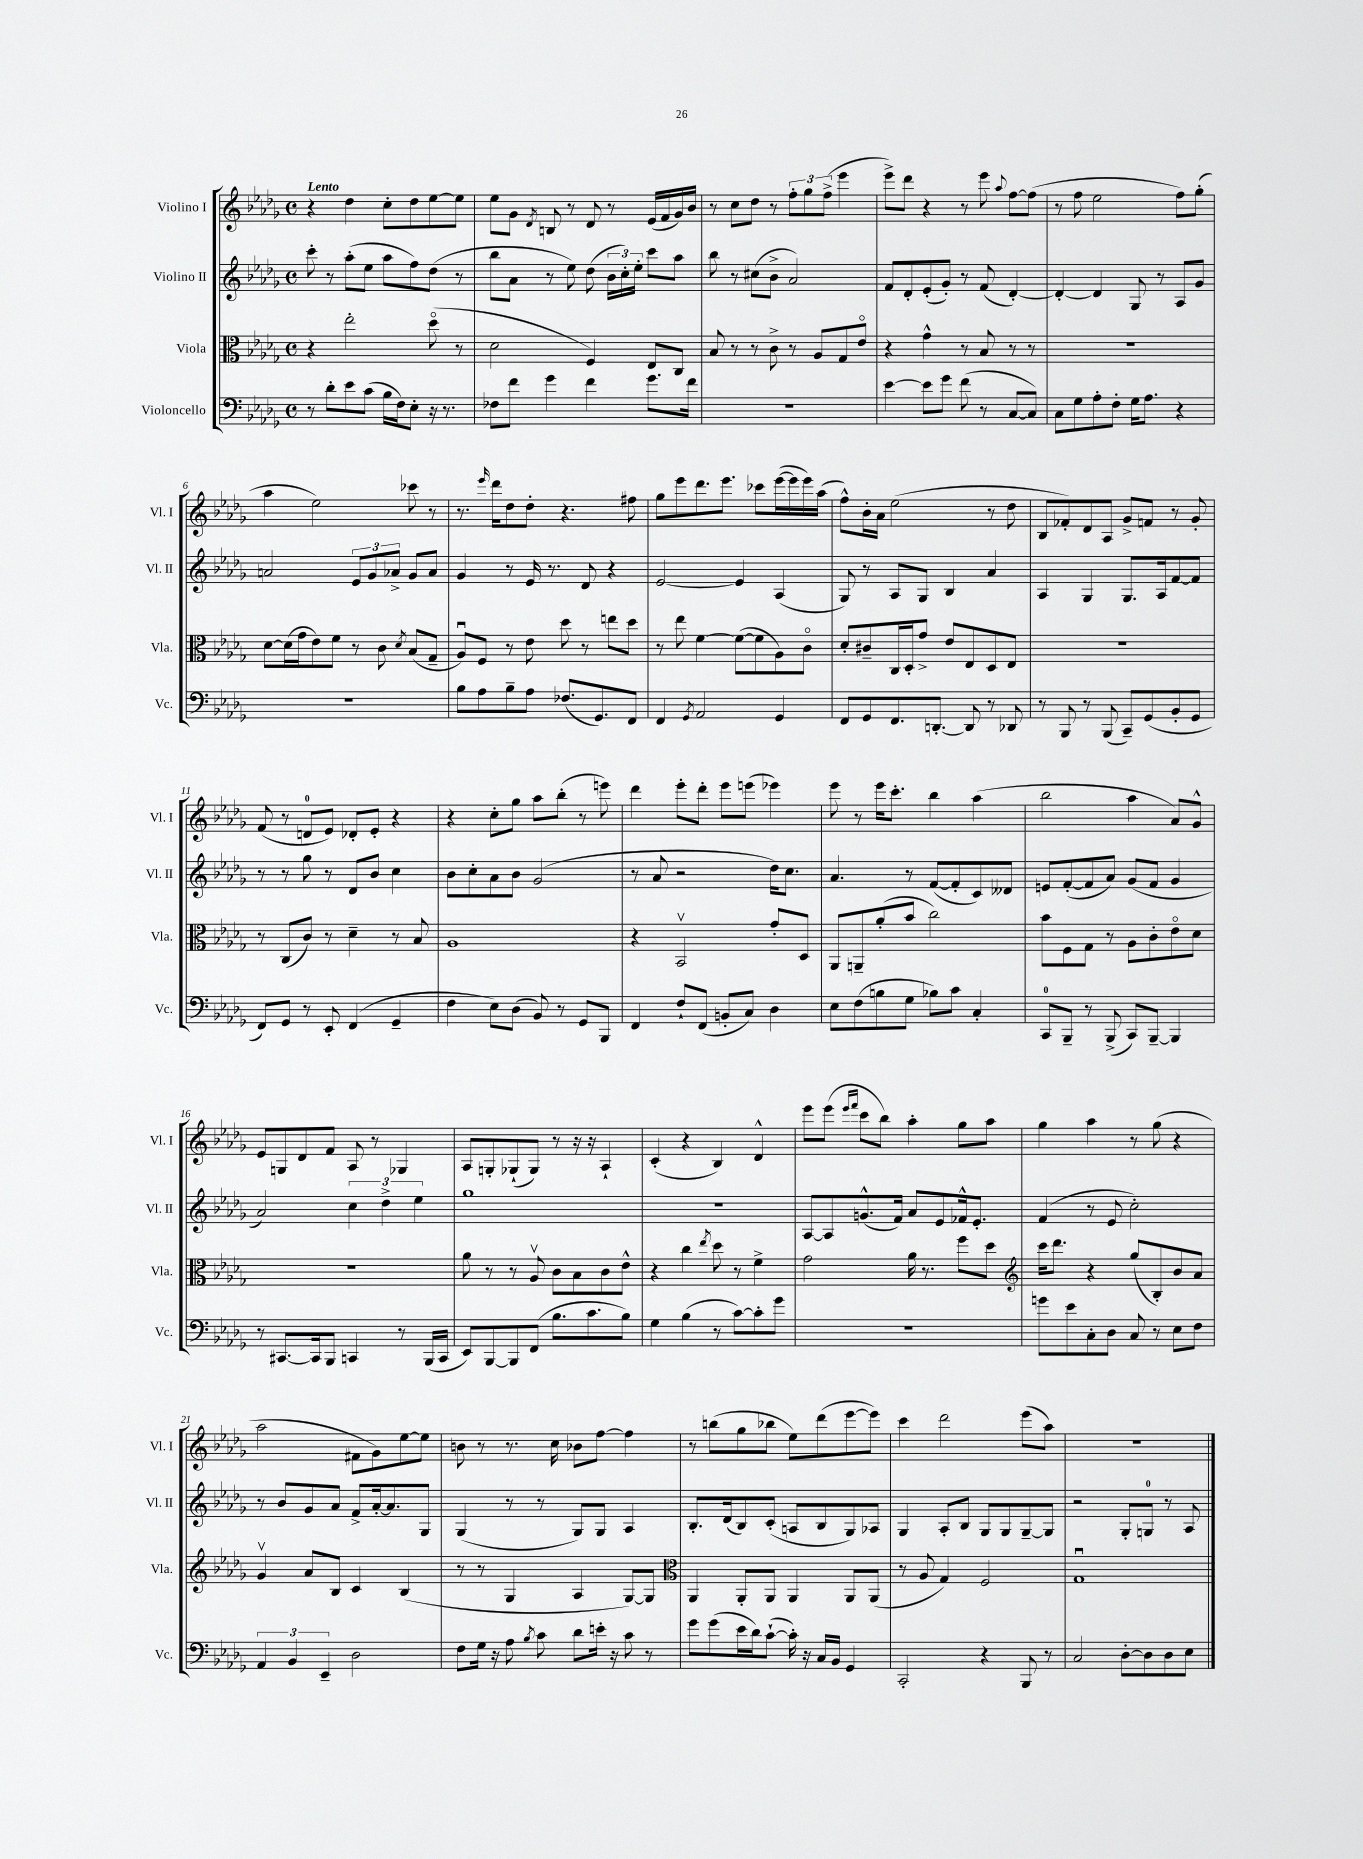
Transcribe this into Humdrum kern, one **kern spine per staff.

**kern	**kern	**kern	**kern
*part4	*part3	*part2	*part1
*staff4	*staff3	*staff2	*staff1
*I"Violoncello	*I"Viola	*I"Violino II	*I"Violino I
*I'Vc.	*I'Vla.	*I'Vl. II	*I'Vl. I
*clefF4	*clefC3	*clefG2	*clefG2
*k[b-e-a-d-g-]	*k[b-e-a-d-g-]	*k[b-e-a-d-g-]	*k[b-e-a-d-g-]
*M4/4	*M4/4	*M4/4	*M4/4
*met(c)	*met(c)	*met(c)	*met(c)
=1	=1	=1	=1
!	!	!	!LO:TX:a:B:t=Lento
8r	4r	8ccc'\	4r
8d-'\L	.	8r	.
8e-\	2ee-'\	(8aa-'\L	4dd-\
(8c\J	.	8ee-\J	.
16B-\LL	.	8aa-\L	8cc'\L
16F\J)	.	.	.
8E-'\J	.	8ff\)	8dd-\
16r	(8dd-\	(8dd-\J	[8ee-\
8.r	.	.	.
.	8r	8r	8ee-\J]
=2	=2	=2	=2
8F-X\L	2d-\	8bb-\L	8ee-\L
8f\J	.	8a-\J	8g-\J
.	.	.	8qd-/
4g-\	.	8r	8Bn/
.	.	8ee-\)	8r
4f\	4F/)	(8dd-\	8d-/
.	.	24b-\LL	8r
.	.	24cc'\)	.
.	.	24ee-'\JJ	.
8.g-\L	8E-/L	8ccc\L	(16e-/LL
.	.	.	16f/
.	8C/J	8aa-\J	16g-/)
16f\Jk	.	.	16b-/JJ
=3	=3	=3	=3
1r	8B-/	8bb-\	8r
.	8r	8r	8cc\L
.	8r	(8cc#X\L	8dd-\J
.	8c^\	8b-^\J	8r
.	8r	2a-/)	12ff'\L
.	.	.	12gg-\
.	8A-/L	.	.
.	.	.	(12ff^\J
.	8G-/	.	4eee-\
.	8e-/J	.	.
=4	=4	=4	=4
[4e-\	4r	8f/L	8eee-^\L)
.	.	8d-'/	8ddd-\J
8e-\L]	4g-^^\	(8e-'/	4r
8g-\J	.	8g-'/J)	.
(8f\	8r	8r	8r
8r	8B-/	(8f/	8eee-\
.	.	.	8qqaa-/
[8C/L	8r	[4d-'/)	[8ff\L
8C/J])	8r	.	(8ff\J]
=5	=5	=5	=5
8C\L	1r	4d-'/_	8r
8G-\	.	.	8ff\
8A-'\	.	4d-/]	2ee-\
8F'\J	.	.	.
16G-\KL	.	8G-/	.
8.A-\J	.	.	.
.	.	8r	.
4r	.	8A-/L	8ff\L)
.	.	8g-/J	(8gg-'\J
!!LO:LB:g=z
=6	=6	=6	=6
1r	[8d-\L	2an/	4aa-\
.	(16d-\L]	.	.
.	16g-\J	.	.
.	8e-\)	.	2ee-\)
.	8f\J	.	.
.	8r	12e-/L	.
.	.	12g-/	.
.	8c\	.	.
.	.	12a-X^/J	.
.	8qd-/	.	.
.	(8B-/L	8g-/L	8ccc-X\
.	8G-~/J	8a-/J	8r
=7	=7	=7	=7
8B-\L	8A-u/L)	4g-/	8.r
8A-\	8F/J	.	.
.	.	.	16qqeee-/
.	.	.	16ddd-\KL
8B-~\	8r	8r	8dd-\
8A-\J	8e-\	16e-/	8dd-'\J
.	.	8.r	.
(8.F-X/L	8dd-\	.	4.r
.	8r	8d-/	.
8.GG-/)	.	.	.
.	8een\L	4r	.
8FF/J	8dd-\J	.	8ff#X\
=8	=8	=8	=8
4FF/	8r	[2e-/	8gg-\L
.	8ee-\	.	8eee-\
8qGG-/	.	.	.
2AA-/	[4f\	.	8.ddd-\
.	.	.	8.eee-\J
.	(8f\L_	4e-/]	.
.	8f\]	.	8ccc-X\L
4GG-/	8A-\)	(4A-/	([16eee-\L
.	.	.	16eee-\]
.	8c\J	.	16eee-\)
.	.	.	(16aa-\JJ
=9	=9	=9	=9
8FF/L	8d-'/L	8G-/)	8ff^^\L)
8GG-/	8c#X~/	8r	16b-'\L
.	.	.	16a-\JJ
8.FF/	16C/L	8A-/L	(2ee-\
.	16D-'/J	.	.
.	8g-^/J	8G-/J	.
[8.DDn'/J	.	.	.
.	8e-/L	4B-/	.
8DD/]	8E-/	.	.
8r	8D-/	4a-/	8r
8DD-X/	8E-/J	.	8dd-\
=10	=10	=10	=10
8r	1r	4A-/	8B-/L
8BBB-/	.	.	8f-X'/)
8r	.	4G-/	8d-/
(8BBB-/	.	.	8A-/J
8CC~/L)	.	8.G-/L	8g-^/L
(8GG-/	.	.	8fn/J
.	.	16A-/k	.
8BB-'/	.	[8f/	8r
8GG-/J	.	8f/J]	8g-'/
!!LO:LB:g=z
=11	=11	=11	=11
8FF/L)	8r	8r	(8f/
8GG-/J	(8C/L	8r	8r
8r	8c/J)	8gg-\	8dn/L
8EE-'/	8r	8r	8e-/J)
(4FF/	4d-~\	8d-/L	8d-X'/L
.	.	8b-/J	8e-'/J
4GG-~/	8r	4cc\	4r
.	8B-/	.	.
=12	=12	=12	=12
4F\	1A-	8b-\L	4r
.	.	8cc'\	.
8E-\L)	.	8a-\	8cc'\L
(8D-\J	.	8b-\J	8gg-\J
8BB-/)	.	(2g-/	8aa-\L
8r	.	.	(8bb-'\J
8GG-/L	.	.	8r
8BBB-/J	.	.	8eeen\)
=13	=13	=13	=13
4FF/	4r	8r	4ddd-\
.	.	8a-/	.
8F`/L	2BB-v/	2r	8eee-'\L
(8FF/J	.	.	8ddd-'\J
8BBn'/L	.	.	8eee-\L
8C/J)	.	.	(8eeen\J
4D-\	8g-'/L	16dd-\KL)	4eee-X\)
.	.	8.cc\J	.
.	8D-/J	.	.
=14	=14	=14	=14
8E-\L	8AA-/L	4.a-/	8eee-\
(8F\	8AAn~/	.	8r
8Bn\	(8a-'/	.	16eee-\KL
.	.	.	8.ccc'\J
8G-\J	8b-/J	8r	.
8B-X\L)	2cc\)	([8f/L	4bb-\
8c\J	.	8f'/]	.
4C'/	.	8c/)	(4aa-\
.	.	8d--X/J	.
=15	=15	=15	=15
8CC/L	8b-\L	8en/L	2bb-\
8BBB-~/J	8F\	([8f'/	.
8r	8G-\J	8f/]	.
(8BBB-^/	8r	8a-/J)	.
8CC/L)	8A-\L	(8g-/L	4aa-\
[8BBB-~/J	8c'\	8f/J	.
4BBB-/]	8e-\	4g-/	8a-/L)
.	8d-\J	.	8g-^^/J
!!LO:LB:g=z
=16	=16	=16	=16
8r	1r	2a-/)	8e-/L
[8.CC#X/L	.	.	8Gn/
.	.	.	8d-/
16CC#/k]	.	.	.
8BBB-/J	.	.	8f/J
4CCn/	.	6cc\	8A-/
.	.	.	8r
.	.	6dd-^\	.
8r	.	.	4G-X/
.	.	6ee-\	.
(16BBB-/LL	.	.	.
16CC/JJ	.	.	.
=17	=17	=17	=17
8EE-/L)	8a-\	1gg-	8A-/L
[8BBB-/	8r	.	8Gn'/
8BBB-/]	8r	.	(8G-X`/
(8FF/J	8A-v/	.	8G-/J)
8.B-\L	8c\L	.	8r
.	8B-\	.	16r
8.c\	.	.	16r
.	8c\	.	4A-`/
8B-\J)	8e-^^\J	.	.
=18	=18	=18	=18
4G-\	4r	1r	(4c'/
(4B-\	4cc\	.	4r
.	8qee-/	.	.
8r	8dd-\	.	4B-/)
[8c\L)	8r	.	.
8c'\]	4f^\	.	4d-^^/
8g-\J	.	.	.
=19	=19	=19	=19
1r	2g-\	[8A-/L	8eee-\L
.	.	8A-/]	(8eee-\J
.	.	.	16qqeee-/LL
.	.	.	16qqfff/JJ
.	.	(8.gn^^/	8ccc\L
.	.	.	8bb-\J)
.	.	16f/Jk)	.
.	16a-\	8a-/L	4aa-'\
.	8.r	.	.
.	.	8e-/	.
.	8ff\L	16f-X^^/k	8gg-\L
.	.	8.e-'/J	.
.	8dd-\J	.	8aa-\J
=20	=20	=20	=20
*	*clefG2	*	*
8gn\L	16ccc\KL	(4f/	4gg-\
.	8.ddd-\J	.	.
8e-\	.	.	.
8C'\	4r	8r	4aa-\
8D-\J	.	8e-/	.
8C/	(8gg-/L	2cc'\)	8r
8r	8B-'/)	.	(8gg-\
8E-\L	8b-/	.	4r
8F\J	8a-/J	.	.
!!LO:LB:g=z
=21	=21	=21	=21
6AA-/	4g-v/	8r	2aa-\
.	.	8b-/L	.
6BB-/	.	.	.
.	8a-/L	8g-/	.
6EE-~/	.	.	.
.	8B-/J	8a-/J	.
2D-\	4c/	8f^/L	8f#X\L
.	.	[16a-'/k	8g-\)
.	.	8.a-/]	.
.	(4B-/	.	[8ee-\
.	.	8G-/J	8ee-\J]
=22	=22	=22	=22
8F\L	8r	(4G-/	8bn\
16G-\Jk	8r	.	8r
16r	.	.	.
8A-\	4G-/	8r	8.r
8qB-/	.	.	.
8c\	.	8r	.
.	.	.	16cc\
8d-\L	4A-/	8G-/L)	8b-X\L
16en'\Jk	.	8G-/J	[8ff\J
16r	.	.	.
8c\	[8G-/L)	4A-/	4ff\]
8r	8G-/J]	.	.
=23	=23	=23	=23
*	*clefC3	*	*
8g-\L	4AA-/	8.B-'/L	8r
(8g-\	.	.	(8bbn\L
.	.	(16d-/k	.
16e-\L	8AA-'/L	8B-/)	8gg-\
16d-\J)	.	.	.
([8c`\J	8AA-/J	(8c'/J	8bb-X\J
16c'\])	4AA-/	8An/L	8ee-\L)
16r	.	.	.
16C/LL	.	8B-/	(8ddd-\
16BB-/JJ	.	.	.
4GG-/	8AA-/L	8G-/)	[8eee-\
.	(8AA-/J	8A-X/J	8eee-\J])
=24	=24	=24	=24
2CC'/	8r	4G-/	4ccc\
.	8A-/	.	.
.	4G-/)	8A-'/L	2ddd-\
.	.	8B-/J	.
4r	2F/	8G-/L	.
.	.	8G-/	.
8BBB-/	.	[8G-~/	(8eee-\L
8r	.	8G-/J]	8aa-\J)
=25	=25	=25	=25
2C/	1G-u	2r	1r
[8D-'\L	.	8G-'/L	.
8D-\]	.	8Gn/J	.
8D-\	.	8r	.
8E-\J	.	8A-/	.
==	==	==	==
*-	*-	*-	*-
